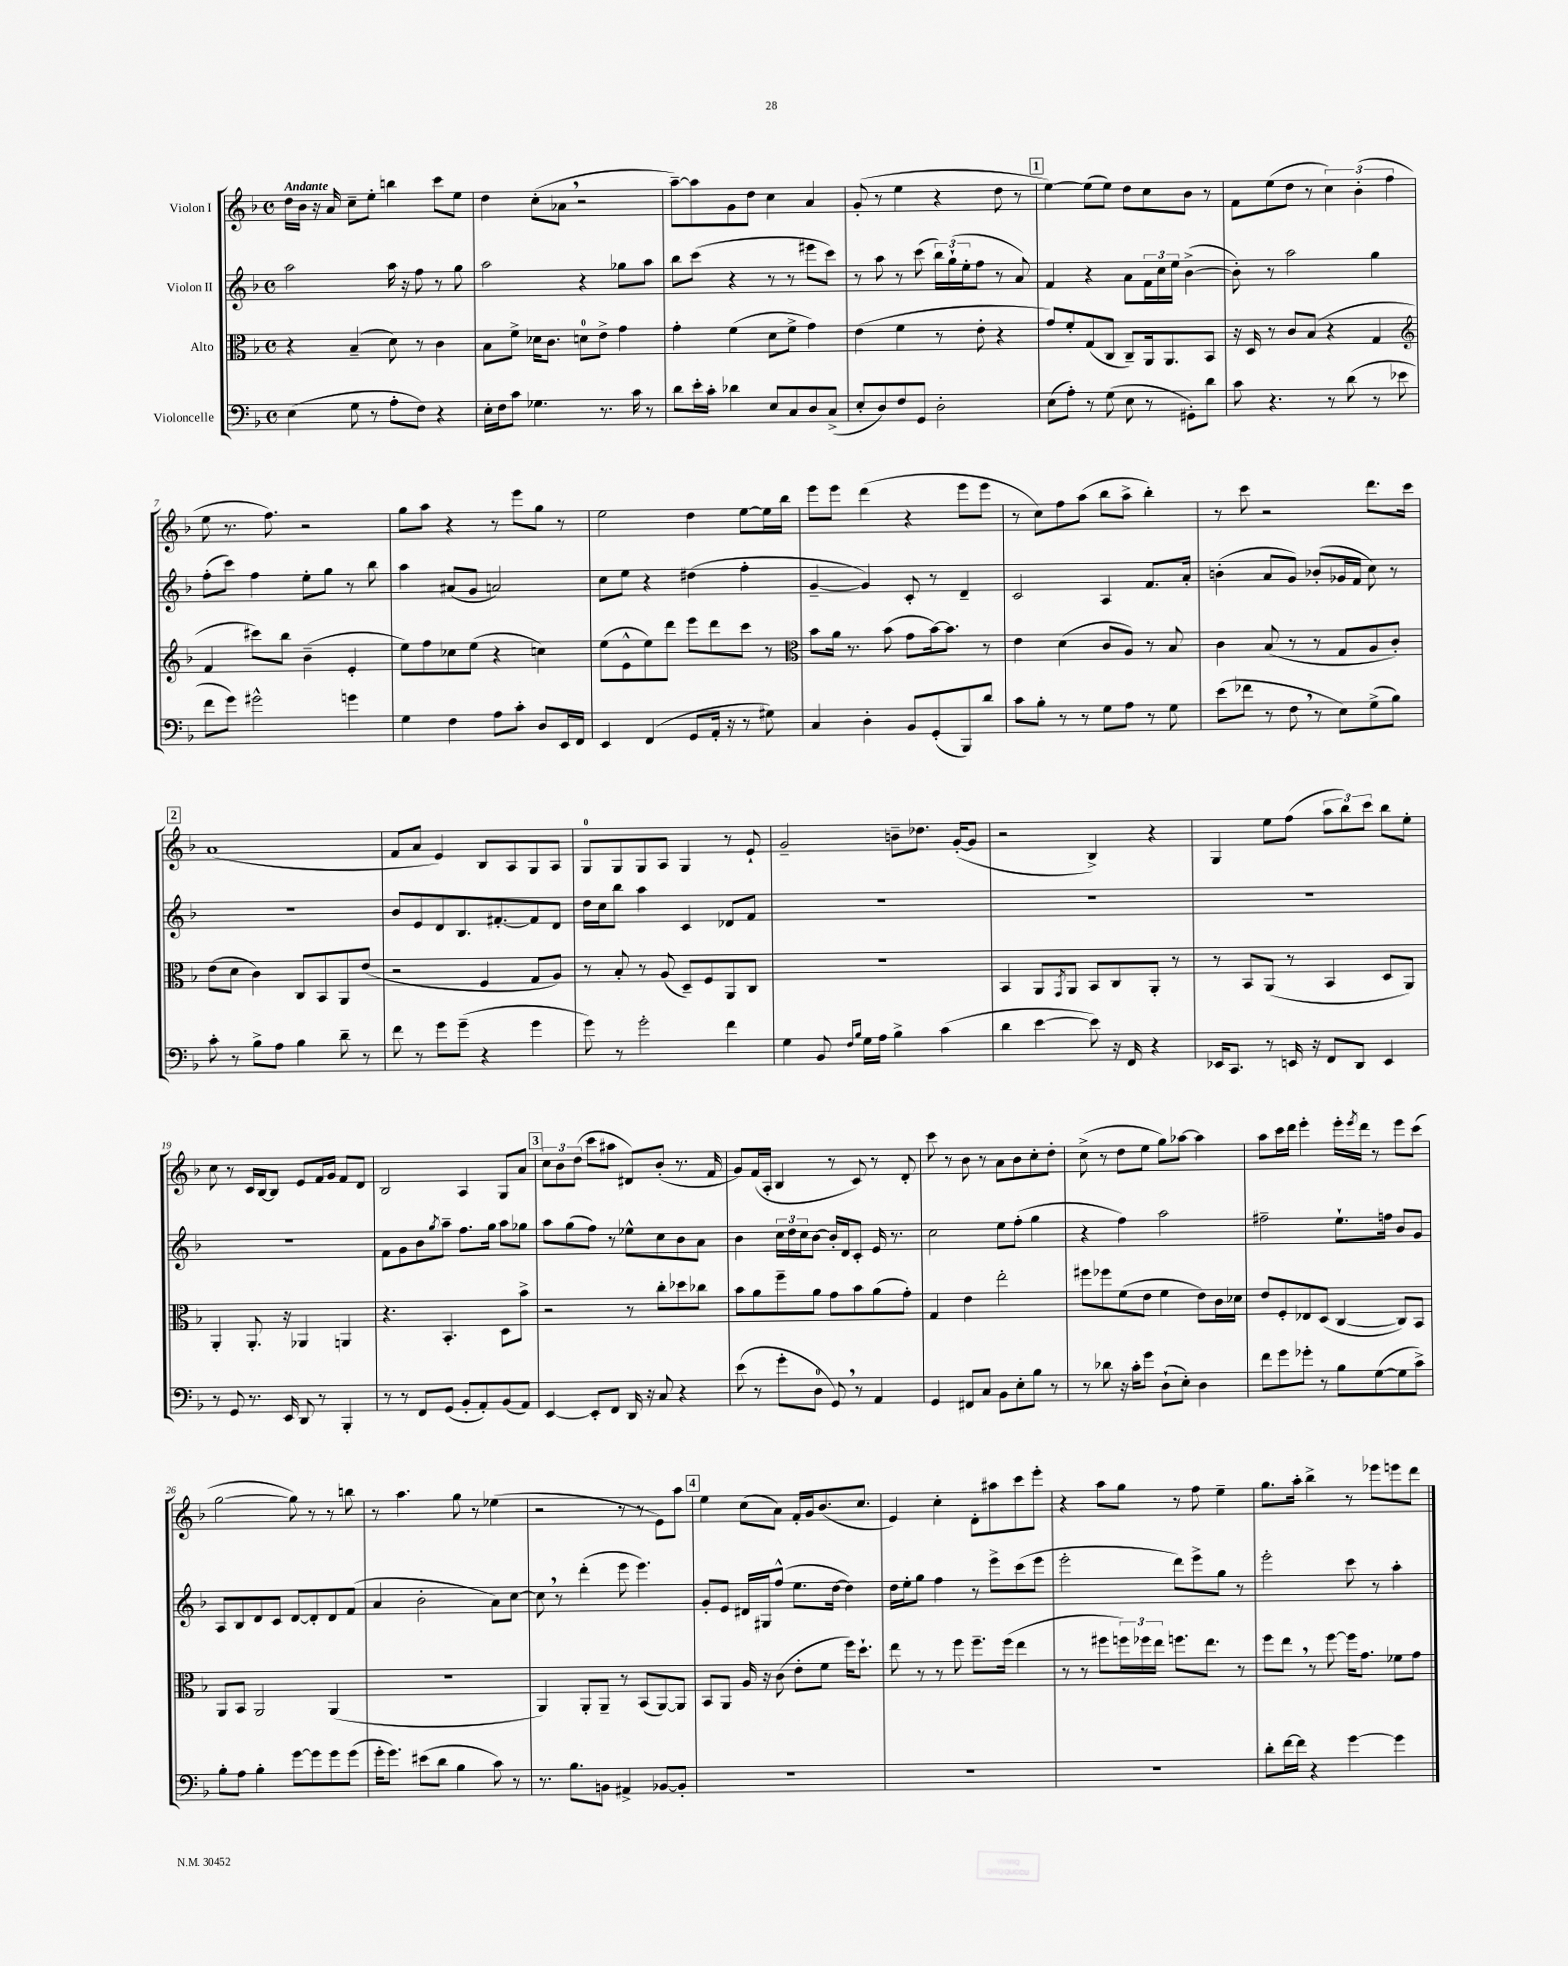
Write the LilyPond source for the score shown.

<<
\new StaffGroup <<
\new Staff = "s0" \with { instrumentName = "Violon I" } {
    \clef treble \key f \major \defaultTimeSignature \time 4/4 \tempo "Andante"
    d''16 bes'16 r16 a'16 c''8-- e''8-. b''4 c'''8 e''8 |
    d''4 c''8-.( aes'8 \breathe r2 |
    a''8~--) a''8 g'8 d''8 c''4 a'4 |
    g'8-.( r8 e''4 r4 d''8 r8 |
    \mark \markup { \box "1" } e''4~) e''8( e''8) d''8 c''8 bes'8 r8 |
    f'8 e''8( d''8 r8 \tuplet 3/2 { c''4) bes'4-.( f''4 } |
    e''8 r8. f''8.) r2 |
    g''8 a''8 r4 r8 e'''8 g''8 r8 |
    e''2 d''4 e''8~ e''16 bes''16 |
    e'''8 e'''8 d'''4( r4 e'''8 e'''8 |
    r8 c''8) f''8 a''8( bes''8 a''8-> bes''4-.) |
    r8 c'''8 r2 d'''8. c'''16 |
    \mark \markup { \box "2" } a'1( |
    f'8 a'8 e'4) bes8 a8 g8 a8 |
    g8-0 g8 g8 a8 g4 r8 e'8-! |
    g'2-- b'8-- des''8. g'16~-.( g'8 |
    r2 bes4->) r4 |
    g4 e''8 f''8( \tuplet 3/2 { a''8 bes''8) c'''8 } bes''8 e''8-. |
    c''8 r8 c'16 bes16~ bes8 e'8 f'16 g'16 f'8 d'8 |
    bes2 a4 g8 a'8 |
    \mark \markup { \box "3" } \tuplet 3/2 { c''8 bes'8 d''8( } c'''8 ais''8 dis'8) bes'8-.( r8. f'16 |
    g'8) f'16( a16-. bes4 r8 c'8) r8 d'8-. |
    c'''8 r8 bes'8 r8 a'8 bes'8 c''8-. d''8-. |
    c''8->( r8 d''8 e''8 g''8) aes''8~ aes''4 |
    a''8 c'''16 d'''16 e'''4-. e'''16-. \acciaccatura { e'''8 } d'''16 r8 e'''8 c'''8( |
    g''2~ g''8) r8 r8 b''8 |
    r8 a''4. g''8 r8 ees''4( |
    r2 r8 r8 e'8) a''8 |
    \mark \markup { \box "4" } e''4 c''8( a'8) f'16-. g'16 bes'8.( c''8. |
    e'4) c''4-. d'8-. ais''8 c'''8 e'''8-. |
    r4 a''8 g''8 r8 f''8 e''4-- |
    g''8. a''16-. bes''4-> r8 ees'''8 e'''8 d'''8 \bar "|." |
}
\new Staff = "s1" \with { instrumentName = "Violon II" } {
    \clef treble \key f \major \defaultTimeSignature \time 4/4
    a''2 a''16 r16 f''8 r8 g''8 |
    a''2 r4 ges''8 a''8 |
    bes''8 c'''8( r4 r8 r8 eis'''8 c'''8) |
    r8 a''8 r8 c'''8( \tuplet 3/2 { bes''16) g''16-!( e''16-. } f''8 r8 a'8) |
    \mark \markup { \box "1" } f'4 r4 a'8 \tuplet 3/2 { f'16 c''16 e''16 } bes'4~->( |
    bes'8-.) r8 a''2 g''4 |
    f''8-.( c'''8) f''4 e''8-. g''8 r8 bes''8 |
    a''4 ais'8( g'8 a'2) |
    c''8 e''8 r4 dis''4( f''4-. |
    g'4~-- g'4) c'8-. r8 d'4-- |
    c'2 a4 f'8. a'16-. |
    b'4-.( a'8 g'8) bes'8-.( ges'16 f'16 c''8) r8 |
    \mark \markup { \box "2" } R1 |
    bes'8 e'8 d'8 bes8. fis'8.~-. fis'8 d'8 |
    d''16 c''16 bes''8 a''4 c'4 des'8 f'8 |
    R1 |
    R1 |
    R1 |
    R1 |
    f'8 g'8 bes'8 \acciaccatura { g''8 } a''8-- f''8. g''16 a''8 ges''8 |
    \mark \markup { \box "3" } a''8 g''8( f''8) r8 ees''8-^ c''8 bes'8 a'8 |
    bes'4 \tuplet 3/2 { c''16 d''16 c''16 } bes'8~ bes'16-. d'16 c'8-. e'16 r8. |
    c''2 e''8 f''8-.( g''4 |
    r4 f''4) a''2 |
    fis''2-- e''8.-! f''16 bes'8 g'8 |
    a8 bes8 d'8 c'8 d'8~ d'8-. d'8 f'8( |
    a'4 bes'2-. a'8) c''8~ |
    c''8 \breathe r8 d'''4-.( e'''8 e'''4.) |
    \mark \markup { \box "4" } g'8-. e'8 dis'16 gis16 f''8-^( e''8. d''16~ d''4) |
    d''16 e''16-. g''8 f''4 r8 e'''8-> c'''8( e'''8 |
    e'''2-. d'''8) e'''8-> g''8 r8 |
    e'''2-. c'''8 r8 a''4-. \bar "|." |
}
\new Staff = "s2" \with { instrumentName = "Alto" } {
    \clef alto \key f \major \defaultTimeSignature \time 4/4
    r4 bes4--( d'8) r8 c'4 |
    bes8 f'8-> des'16 c'8. d'8-0 e'8-> g'4 |
    g'4-. f'4( d'8 f'8-> g'4) |
    e'4( f'4 r8 e'8-. r4 |
    \mark \markup { \box "1" } g'8) f'8-. g8( c8 c8--) a,16 a,8. bes,8 |
    r16 d16 r8 c'8 bes8( r4 g4 |
    \clef treble f'4 cis'''8) bes''8 bes'4--( e'4-. |
    e''8) f''8 ces''8 e''8( r4 c''4) |
    e''8( e'8-^ e''8) d'''8 e'''8 d'''8 c'''8 r8 |
    \clef alto bes'8 a'16 r8. bes'8( g'8 bes'16~) bes'8. r8 |
    e'4 d'4( c'8 a8) r8 bes8 |
    c'4 bes8( r8 r8 g8 a8 c'8-.) |
    \mark \markup { \box "2" } e'8( d'8 c'4) c8 bes,8 a,8 e'8( |
    r2 f4 g8 a8) |
    r8 bes8-. r8 a8( d8--) f8 a,8 c8 |
    R1 |
    bes,4 a,8 \acciaccatura { g,8 } a,8 bes,8 c8 a,8-. r8 |
    r8 bes,8 a,8( r8 bes,4 d8 a,8) |
    a,4-. a,8.-. r16 aes,4 a,4 |
    r4. bes,4.-. d8 bes'8-> |
    \mark \markup { \box "3" } r2 r8 c''8-. des''8 ces''8 |
    bes'8 a'8 f''8-- a'8 g'8 bes'8 a'8( g'8-.) |
    g4 e'4 e''2-. |
    fis''8 fes''8 f'8( e'8 f'4 e'8) c'16 des'16 |
    e'8 f8-. ees8 d8( c4~ c8) bes,8 |
    a,8 bes,8 a,2 a,4( |
    R1 |
    a,4) a,8-. a,8-- r8 bes,8( a,8~) a,8 |
    \mark \markup { \box "4" } bes,8 a,8 a16 r16 c'8( e'8-. f'8 f''16) d''8.-! |
    e''8 r8 r8 f''8 f''8.-- f''16( e''4 |
    r8 r8 fis''8 \tuplet 3/2 { f''16) fes''16 e''16 } f''8. e''8. r8 |
    f''8 e''8 \breathe r8 f''8~ f''16 g'8. fes'8 g'8 \bar "|." |
}
\new Staff = "s3" \with { instrumentName = "Violoncelle" } {
    \clef bass \key f \major \defaultTimeSignature \time 4/4
    e4( g8 r8 a8-. f8) r4 |
    e16-. f16 c'8 ges4. r8. c'16 r8 |
    d'8 e'16-. c'16-. des'4 e8 c8 d8 c8->( |
    e8-. d8) f8 g,8 d2-. |
    \mark \markup { \box "1" } e8( a8-.) r8 g8( e8 r8 gis,8-.) d'8 |
    c'8 r4. r8 d'8( r8 ees'8 |
    f'8 g'8) gis'2-^ g'4 |
    g4 f4 a8 c'8-. d8 e,16 f,16 |
    e,4 f,4( g,8 a,16-. r16 r8 gis8) |
    c4 d4-. bes,8 g,8-.( bes,,8) d'8 |
    c'8 bes8-. r8 r8 g8 a8 r8 g8 |
    e'8( fes'8 r8 f8 \breathe r8 e8) g8->( bes8) |
    \mark \markup { \box "2" } c'8-. r8 bes8-> a8 bes4 d'8-- r8 |
    f'8 r8 g'8 g'8--( r4 g'4 |
    g'8) r8 g'2-. f'4 |
    g4 bes,8 \grace { f16 bes16 } g16 a16 bes4-> c'4( |
    d'4 e'4~ e'8) r16 f,16 r4 |
    ees,16 c,8. r8 e,16 r16 f,8 d,8 e,4 |
    r8 g,8 r8. e,16 d,8 r8 bes,,4-. |
    r8 r8 f,8 g,8( bes,8-. a,8-.) bes,8( a,8) |
    \mark \markup { \box "3" } e,4~ e,8-. f,8 d,16 r16 c8 r4 |
    e'8( r8 g'8-. d8-0 g,8) \breathe r8 a,4 |
    g,4 fis,8 c8 bes,8 e8-. bes8 r8 |
    r8 des'8 r16 c'16-. g'8 d8-!( e8-.) d4 |
    f'8 g'8 ges'8-. r8 bes8 g8~( g8 c'8->) |
    bes8-. a8 bes4-. g'8~ g'8 g'8 g'8( |
    g'16-. g'8.) eis'8( d'8 bes4 c'8) r8 |
    r8. bes8. b,8 ais,4-> bes,8~ bes,8-. |
    \mark \markup { \box "4" } R1 |
    R1 |
    R1 |
    d'8-. f'16~ f'16 r4 g'4~ g'4 \bar "|." |
}
>>
>>
